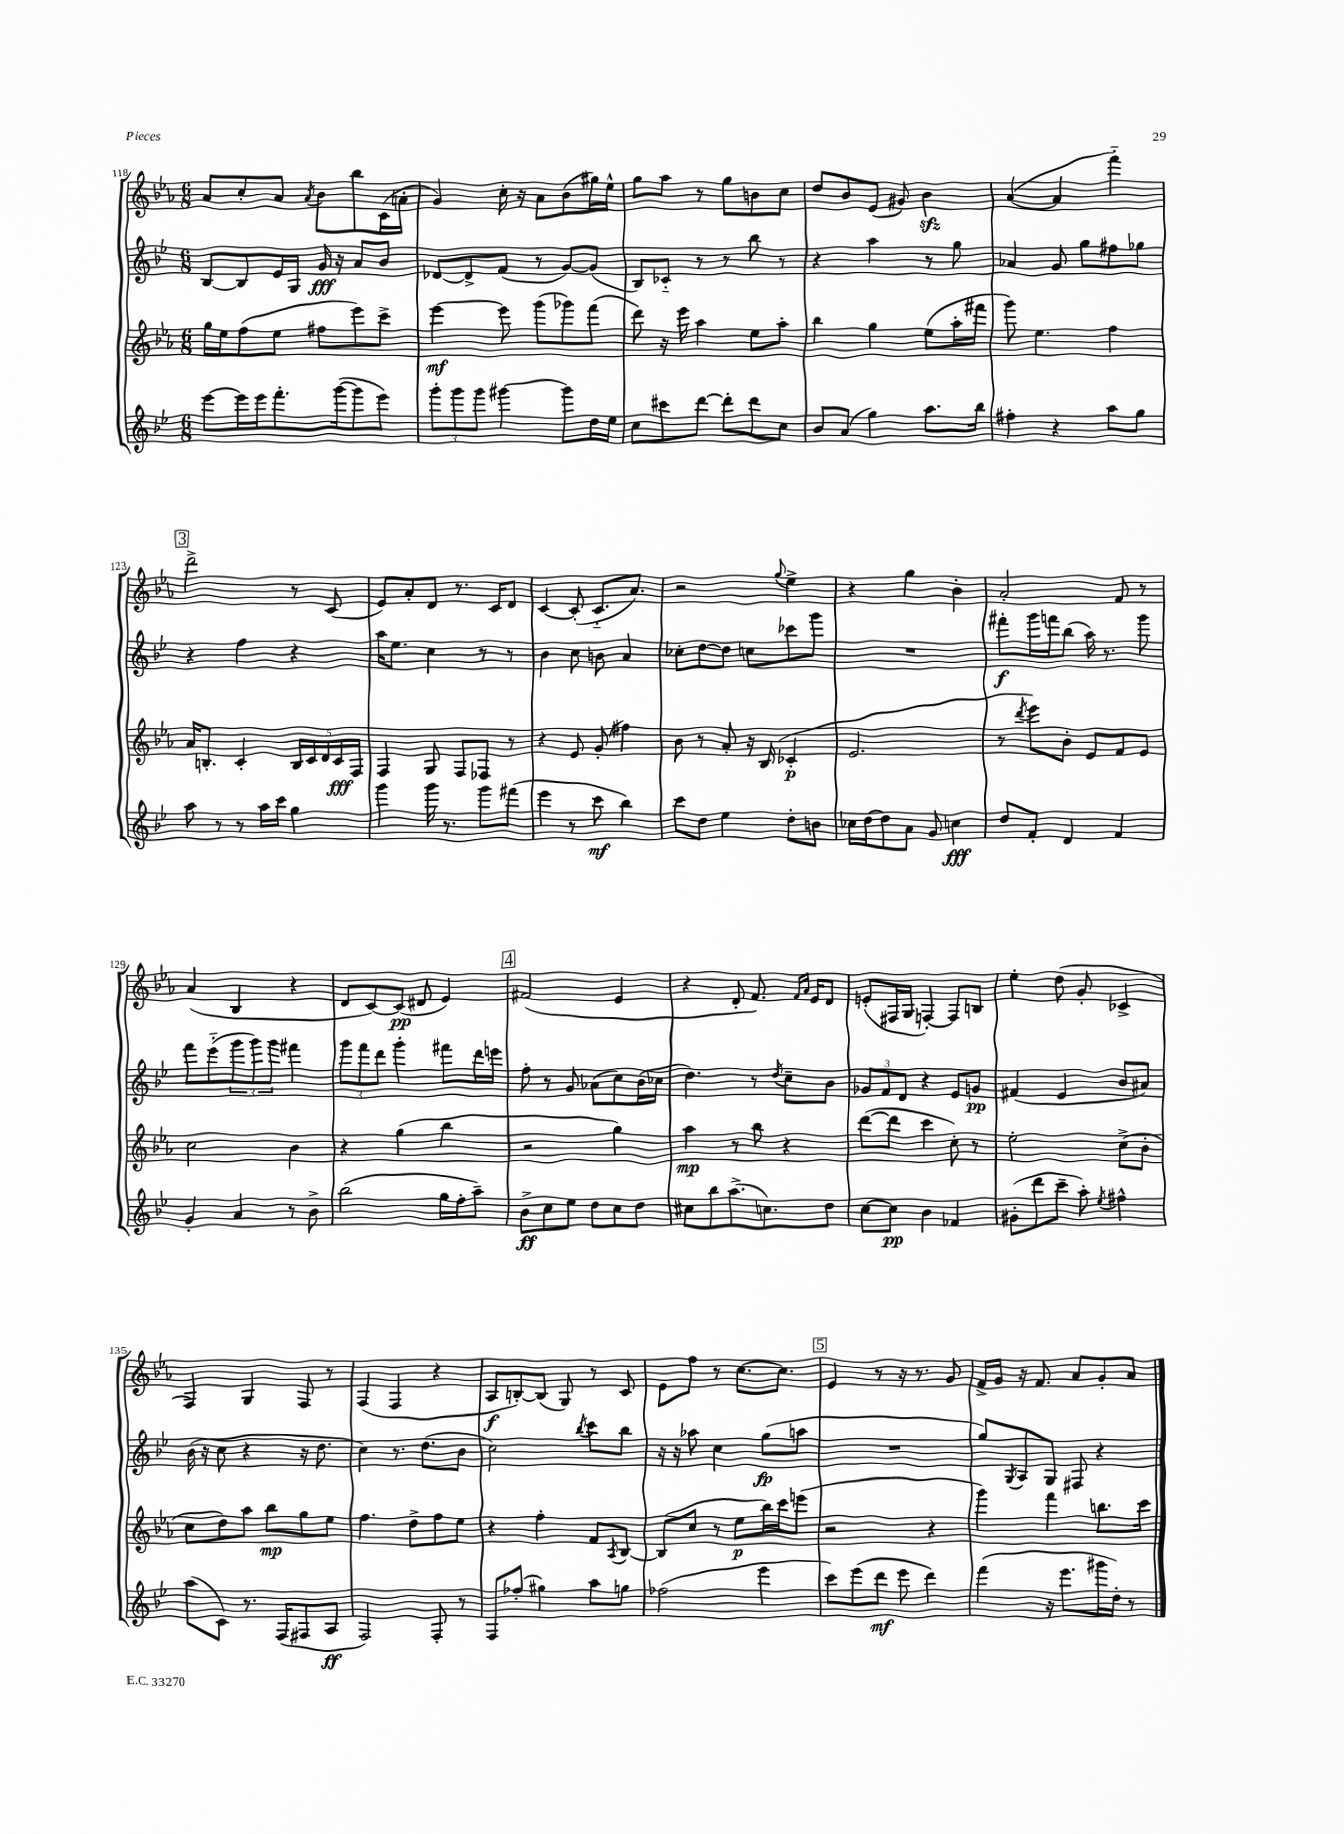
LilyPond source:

<<
\new StaffGroup <<
\new Staff = "s0" {
    \clef treble \key ees \major \numericTimeSignature \time 6/8
    aes'8 c''8-. aes'8 \acciaccatura { aes'8 } bes'8 bes''8 c'16( a'16-. |
    g'4) c''16-. r16 aes'8 bes'8( gis''16) ees''16-^ |
    g''8 aes''8 r8 g''8 b'8 c''8 |
    d''8 bes'8 ees'8( gis'8) bes'4\sfz |
    aes'4~( aes'4 f'''4-_) |
    \mark \markup { \box "3" } d'''2-> r8 c'8( |
    ees'8) aes'8-. d'8 r8. c'16 d'8 |
    c'4~ c'8-.( c'8.-_ aes'8.) |
    r2 \appoggiatura { g''8 } ees''4-> |
    r4 g''4 bes'4-. |
    aes'2-. f'8 r8 |
    aes'4( bes4 r4 |
    d'8 c'8~) c'8\pp( dis'8 ees'4) |
    \mark \markup { \box "4" } fis'2( ees'4 |
    r4 d'8-. f'8.) \grace { f'16 aes'16 } ees'16 d'8 |
    e'8-.( fis16 g16 f4~-.) f8 b8 |
    ees''4-. d''8( g'8-. ces'4-> |
    f4) g4 f8 r8 |
    f4( f4 r4 |
    aes8\f b8~-.) b8( g8) r8 c'8 |
    ees'8 f''8 r8 c''8.~ c''8. |
    \mark \markup { \box "5" } ees'4 r8 r16 r8. g'8 |
    f'16-> g'16 r16 f'8. aes'8 g'8-. aes'8 \bar "|." |
}
\new Staff = "s1" {
    \clef treble \key bes \major \numericTimeSignature \time 6/8
    bes8~ bes8 ees'16 g16 g'16\fff r16 a'8 bes'8 |
    des'8~ des'8-> f'8( r8 g'8~) g'8( |
    bes8) ces'8-_ r8 r8 bes''8 r8 |
    r4 a''4 r8 g''8 |
    aes'4 g'8 g''8 fis''8 ges''8 |
    \mark \markup { \box "3" } r4 f''4 r4 |
    a''16 ees''8. c''4 r8 r8 |
    bes'4 c''8 b'8 a'4 |
    ces''8-. d''8~ d''8 c''8 ces'''8 g'''8 |
    R2. |
    fis'''8-.\f g'''16 f'''16 bes''8( a''16) r8. g'''8 |
    f'''8 ees'''8-_( \tuplet 3/2 { g'''8 g'''8) g'''8 } fis'''4 |
    \tuplet 3/2 { g'''8 f'''8 d'''8 } g'''4-. fis'''8 d'''16 e'''16 |
    \mark \markup { \box "4" } f''8-. r8 g'8 aes'8( c''8) bes'16( ces''16 |
    d''4.) r8 \acciaccatura { d''8 } c''8-- bes'8 |
    \tuplet 3/2 { ges'8 f'8 d'8 } r4 ees'8 g'8\pp |
    fis'4( ees'4 bes'8 ais'8) |
    bes'16( r16 c''8 r4 r16 d''8. |
    c''4) r8. d''8.( bes'8 |
    c''2) \acciaccatura { bes''8 } c'''8 bes''8 |
    r16 r16 aes''8 c''4 g''8\fp( a''8 |
    \mark \markup { \box "5" } R2. |
    g''8) \acciaccatura { g8 } a8 g8 fis8 r4 \bar "|." |
}
\new Staff = "s2" {
    \clef treble \key ees \major \numericTimeSignature \time 6/8
    g''16 ees''16 f''8( ees''8 fis''8 ees'''8) c'''8-> |
    ees'''4~\mf ees'''8 g'''8( ges'''8) f'''8( |
    d'''8) r16 ees'''16 aes''4 ees''8 aes''8-. |
    bes''4 g''4 ees''8( aes''16-. fis'''16 |
    g'''8) ees''4. f''4 |
    \mark \markup { \box "3" } aes'16 b8.-. c'4-. \tuplet 5/4 { b16 c'16 d'16 c'16\fff f16 } |
    f4 g8 f8 fes8 r8 |
    r4 ees'8 g'8-.( fis''4) |
    bes'8 r8 aes'8-. r16 bes16( ces'4-.\p |
    ees'2. |
    r8 \acciaccatura { d'''8 } ees'''8) bes'8-. ees'8 f'8 ees'8 |
    c''2 bes'4 |
    r4 g''4( bes''4 |
    \mark \markup { \box "4" } r2 g''4) |
    aes''4\mp r8 bes''8 r4 |
    d'''8~( d'''8 c'''4 c''8-.) r8 |
    ees''2-. c''8->( bes'8-. |
    c''8 d''8) aes''8 bes''8\mp g''8 ees''8 |
    f''4. d''8-> f''8 ees''8 |
    r4 f''4-. f'8 \acciaccatura { aes8 } bes8~ |
    bes8( c''8 r8 ees''8\p bes''16) c'''16 e'''8( |
    \mark \markup { \box "5" } r2 r4 |
    g'''4) f'''4 b''8. c'''16 \bar "|." |
}
\new Staff = "s3" {
    \clef treble \key bes \major \numericTimeSignature \time 6/8
    ees'''8~ ees'''16 ees'''16 f'''8.-. g'''16~( g'''8 ees'''8) |
    \tuplet 3/2 { g'''8-. g'''8 g'''8 } gis'''4~ gis'''8 d''16 ees''16 |
    c''8 cis'''8 d'''8~ d'''8-. d'''8 c''8 |
    bes'8 a'8( g''4) a''8. bes''16 |
    fis''4-. r4 a''8 g''8 |
    \mark \markup { \box "3" } a''8 r8 r8 a''16 c'''16 g''4 |
    g'''4 g'''16 r8. g'''8 fis'''8( |
    ees'''4 r8 c'''8\mf bes''4) |
    c'''8 d''8 ees''4 d''8-. b'8 |
    ces''16 d''16~ d''8 a'8 g'8 c''4\fff |
    d''8 f'8-. d'4 f'4 |
    g'4-. a'4 r8 bes'8-> |
    bes''2( g''16 f''16-. a''8--) |
    \mark \markup { \box "4" } bes'8->\ff c''8 ees''8 d''8 c''8 d''8 |
    cis''8 bes''8 a''8.->( c''8.) d''8 |
    c''8~ c''8\pp bes'4 fes'4 |
    gis'8-.( d'''8 c'''8-- a''8-.) \acciaccatura { ees''8 } fis''4-^ |
    a''8( c'8) r8. f16( fis8 a8\ff |
    f2) f8-. r8 |
    f8 fes''8-.( gis''4) a''8 g''8 |
    fes''2( ees'''4 |
    \mark \markup { \box "5" } c'''8) ees'''8( d'''8\mf ees'''8 d'''4) |
    f'''4( r16 ees'''8. gis'''16 d''16-.) r8 \bar "|." |
}
>>
>>
\layout { \context { \Score currentBarNumber = #118 } }
